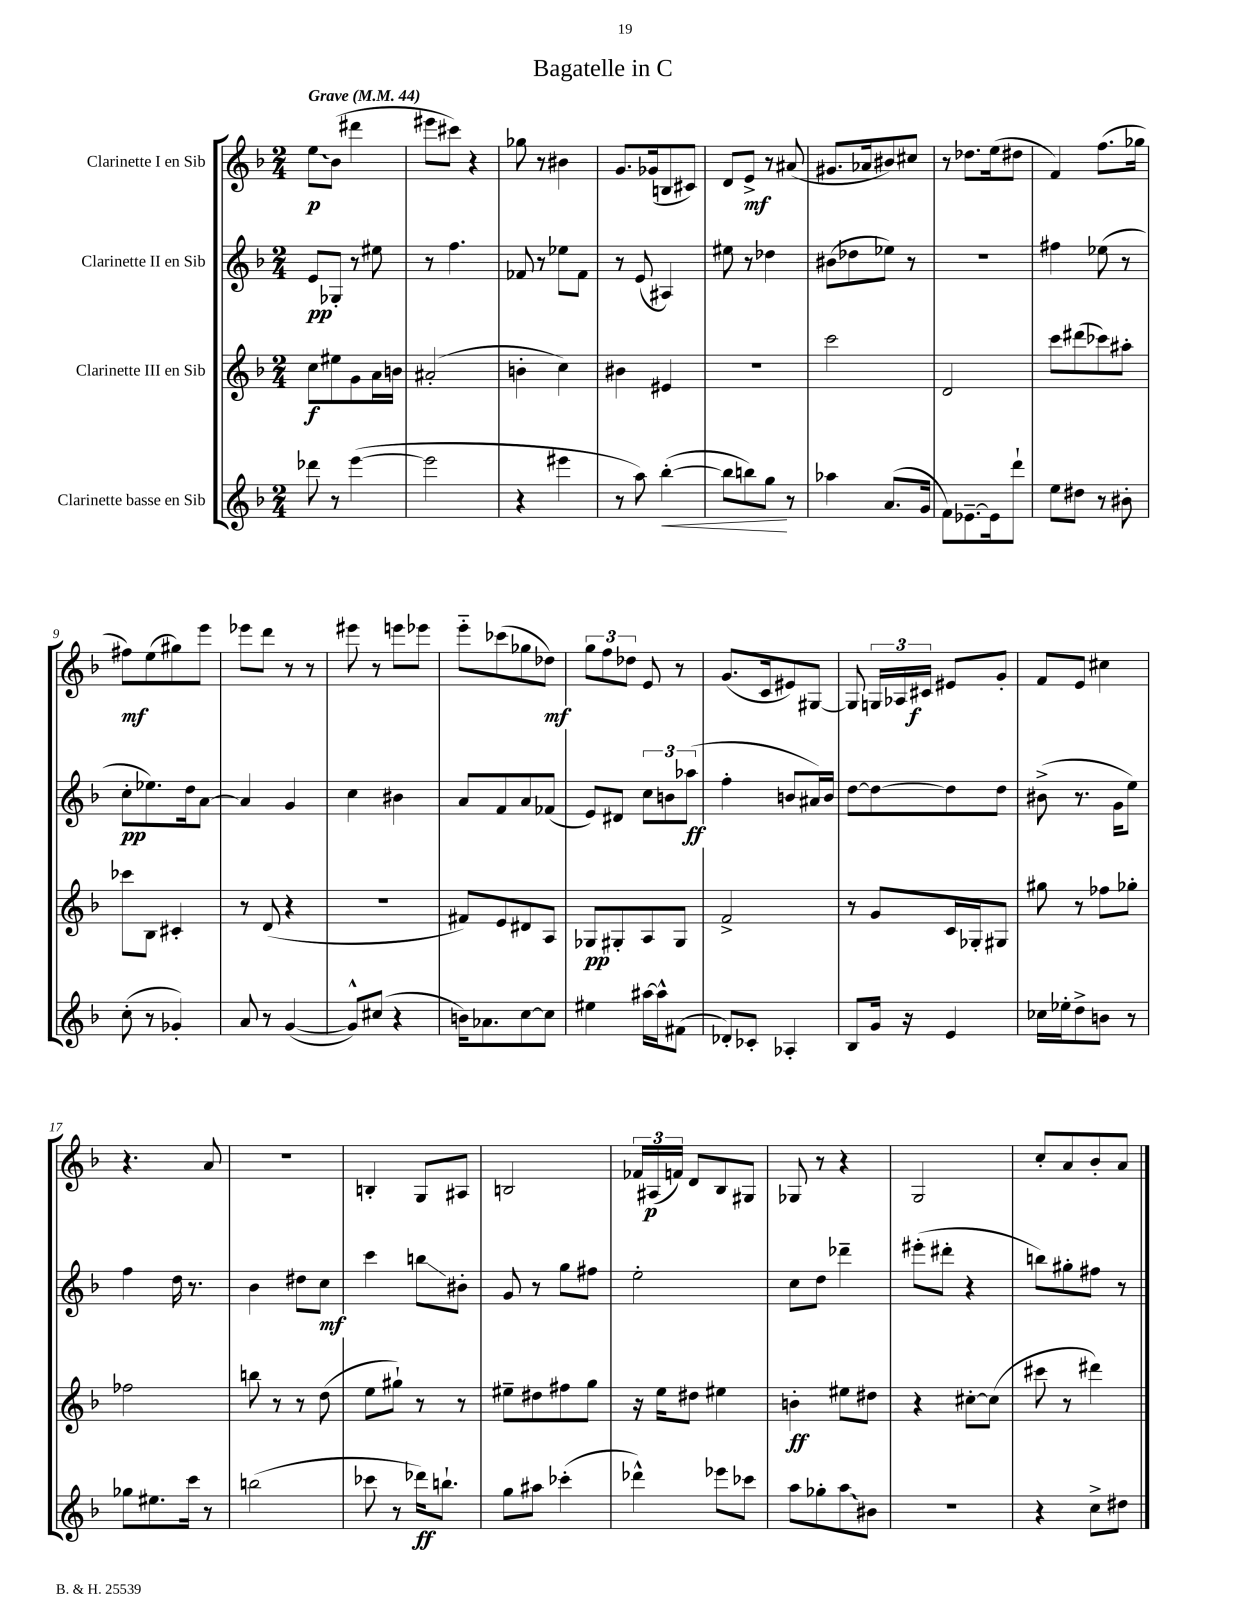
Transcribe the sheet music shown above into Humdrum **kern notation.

**kern	**kern	**kern	**kern
*staff4	*staff3	*staff2	*staff1
*clefG2	*clefG2	*clefG2	*clefG2
*k[b-]	*k[b-]	*k[b-]	*k[b-]
*M2/4	*M2/4	*M2/4	*M2/4
*MM44	*MM44	*MM44	*MM44
8ddd-\	8cc\L	8e/L	8ee\L
8r	8ee#\	8G-'/J	(8b-\J
([4eee\	8g\	8r	4ddd#\
.	16a\L	8ee#\	.
.	16b\JJ	.	.
=	=	=	=
2eee\]	(2a#'/	8r	8eee#\L
.	.	4.ff\	8ccc#\J)
.	.	.	4r
=	=	=	=
4r	4b'\	8f-/	8gg-\
.	.	8r	8r
4eee#\	4cc\)	8ee-\L	4b#\
.	.	8f-\J	.
=	=	=	=
8r	4b#\	8r	8.g/L
8aa\)	.	(8e/	.
.	.	.	(16g-/k
([4bb-'\	4e#/	4A#/)	8B/
.	.	.	8c#/J)
=	=	=	=
8bb-\]L	2r	8ee#\	8d/L
8bb\)	.	8r	8e^/J
8gg\J	.	4dd-\	8r
8r	.	.	(8a#/
=	=	=	=
4aa-\	2ccc\	(8b#\L	8.g#/L
.	.	8dd-\	.
.	.	.	16a-/k
(8.a/L	.	8ee-\J)	8b#/)
.	.	8r	8cc#/J
16g/Jk	.	.	.
=	=	=	=
8f\L)	2d/	2r	8r
[8.e-~\	.	.	8.dd-\L
16e-\]k	.	.	(16ee\k
8ddd`\J	.	.	8dd#\J
=	=	=	=
8ee\L	8ccc\L	4ff#\	4f/)
8dd#\J	(8ddd#\	.	.
8r	8ccc-\)	(8ee-\	(8.ff\L
8b#'\	8aa#'\J	8r	.
.	.	.	16gg-\Jk
=	=	=	=
(8cc'\	8ccc-\L	8cc'\L	8ff#\L)
8r	8B-\J	8.ee-\)	(8ee\
4g-'/)	4c#'/	.	8gg#\)
.	.	16dd\k	.
.	.	[8a\J	8eee\J
=	=	=	=
8a/	8r	4a/]	8eee-\L
8r	(8d/	.	8ddd\J
([4g/	4r	4g/	8r
.	.	.	8r
=	=	=	=
8g^^/]L)	2r	4cc\	8eee#\
(8cc#/J	.	.	8r
4r	.	4b#\	8eee\L
.	.	.	8eee-\J
=	=	=	=
16b\LK)	8f#/L)	8a/L	8eee'~\L
8.a-\	.	.	.
.	8e/	8f/	(8ccc-\
[8cc\	8d#/	8a/	8gg-\
8cc\]J	8A/J	(8f-/J	8dd-\J)
=	=	=	=
4ee#\	8G-/L	8e/L)	12gg\L
.	.	.	12ff\
.	8G#'/	8d#/J	.
.	.	.	12dd-\J
[16aa#\LL	8A/	12cc\L	8e/
16aa#^^\]J	.	.	.
.	.	12b\	.
(8f#\J	8G#/J	.	8r
.	.	(12aa-\J	.
=	=	=	=
8d-'/L)	2f^/	4ff'\	(8.g/L
8c-'/J	.	.	.
.	.	.	16c/k
4A-'/	.	8b/L	8e#/)
.	.	16a#/L)	[8G#/J
.	.	16b/JJ	.
=	=	=	=
8B-/L	8r	[8dd\L	8G#/]
16g/Jk	8g/L	8dd\_	24G/LL
.	.	.	24A-/
16r	.	.	.
.	.	.	24c#/JJ
4e/	16c/L	8dd\]	8e#/L
.	16G-'/J	.	.
.	8G#/J	8dd\J	8g'/J
=	=	=	=
16cc-\LL	8gg#\	(8b#^\	8f/L
16ee-'\J	.	.	.
8dd^\	8r	8.r	8e/J
8b\J	8ff-\L	.	4cc#\
.	.	16g\LK	.
8r	8gg-'\J	8ee\J)	.
=	=	=	=
8gg-\L	2ff-\	4ff\	4.r
8.ee#\	.	.	.
.	.	16dd\	.
16ccc\Jk	.	8.r	.
8r	.	.	8a/
=	=	=	=
(2bb\	8bb\	4b-\	2r
.	8r	.	.
.	8r	8dd#\L	.
.	(8dd\	8cc\J	.
=	=	=	=
8ccc-\	8ee\L	4ccc\	4B'/
8r	8gg#`\J)	.	.
16ddd-\LK)	8r	8bb\L	8G/L
8.bb`\J	.	.	.
.	8r	8b#'\J	8A#/J
=	=	=	=
8gg\L	8ee#~\L	8g/	2B/
8aa#\J	8dd#\	8r	.
(4ccc-'\	8ff#\	8gg\L	.
.	8gg\J	8ff#\J	.
=	=	=	=
4ddd-^^\)	16r	2ee'\	24f-/LL
.	.	.	(24A#/
.	16ee\LK	.	.
.	.	.	24f/JJ)
.	8dd#\J	.	8d/L
8eee-\L	4ee#\	.	8B-/
8ccc-\J	.	.	8G#/J
=	=	=	=
8aa\L	4b'\	8cc\L	8G-/
8gg-'\	.	8dd\J	8r
8aa\	8ee#\L	4ddd-~\	4r
8b#\J	8dd#\J	.	.
=	=	=	=
2r	4r	(8eee#'\L	2G/
.	.	8ddd#'\J	.
.	[8cc#'\L	4r	.
.	(8cc#\]J	.	.
=	=	=	=
4r	8ccc#\	8bb\L)	8cc'/L
.	8r	8gg#'\	8a/
8cc^\L	4ddd#\)	8ff#\J	8b-'/
8dd#\J	.	8r	8a/J
==	==	==	==
*-	*-	*-	*-
